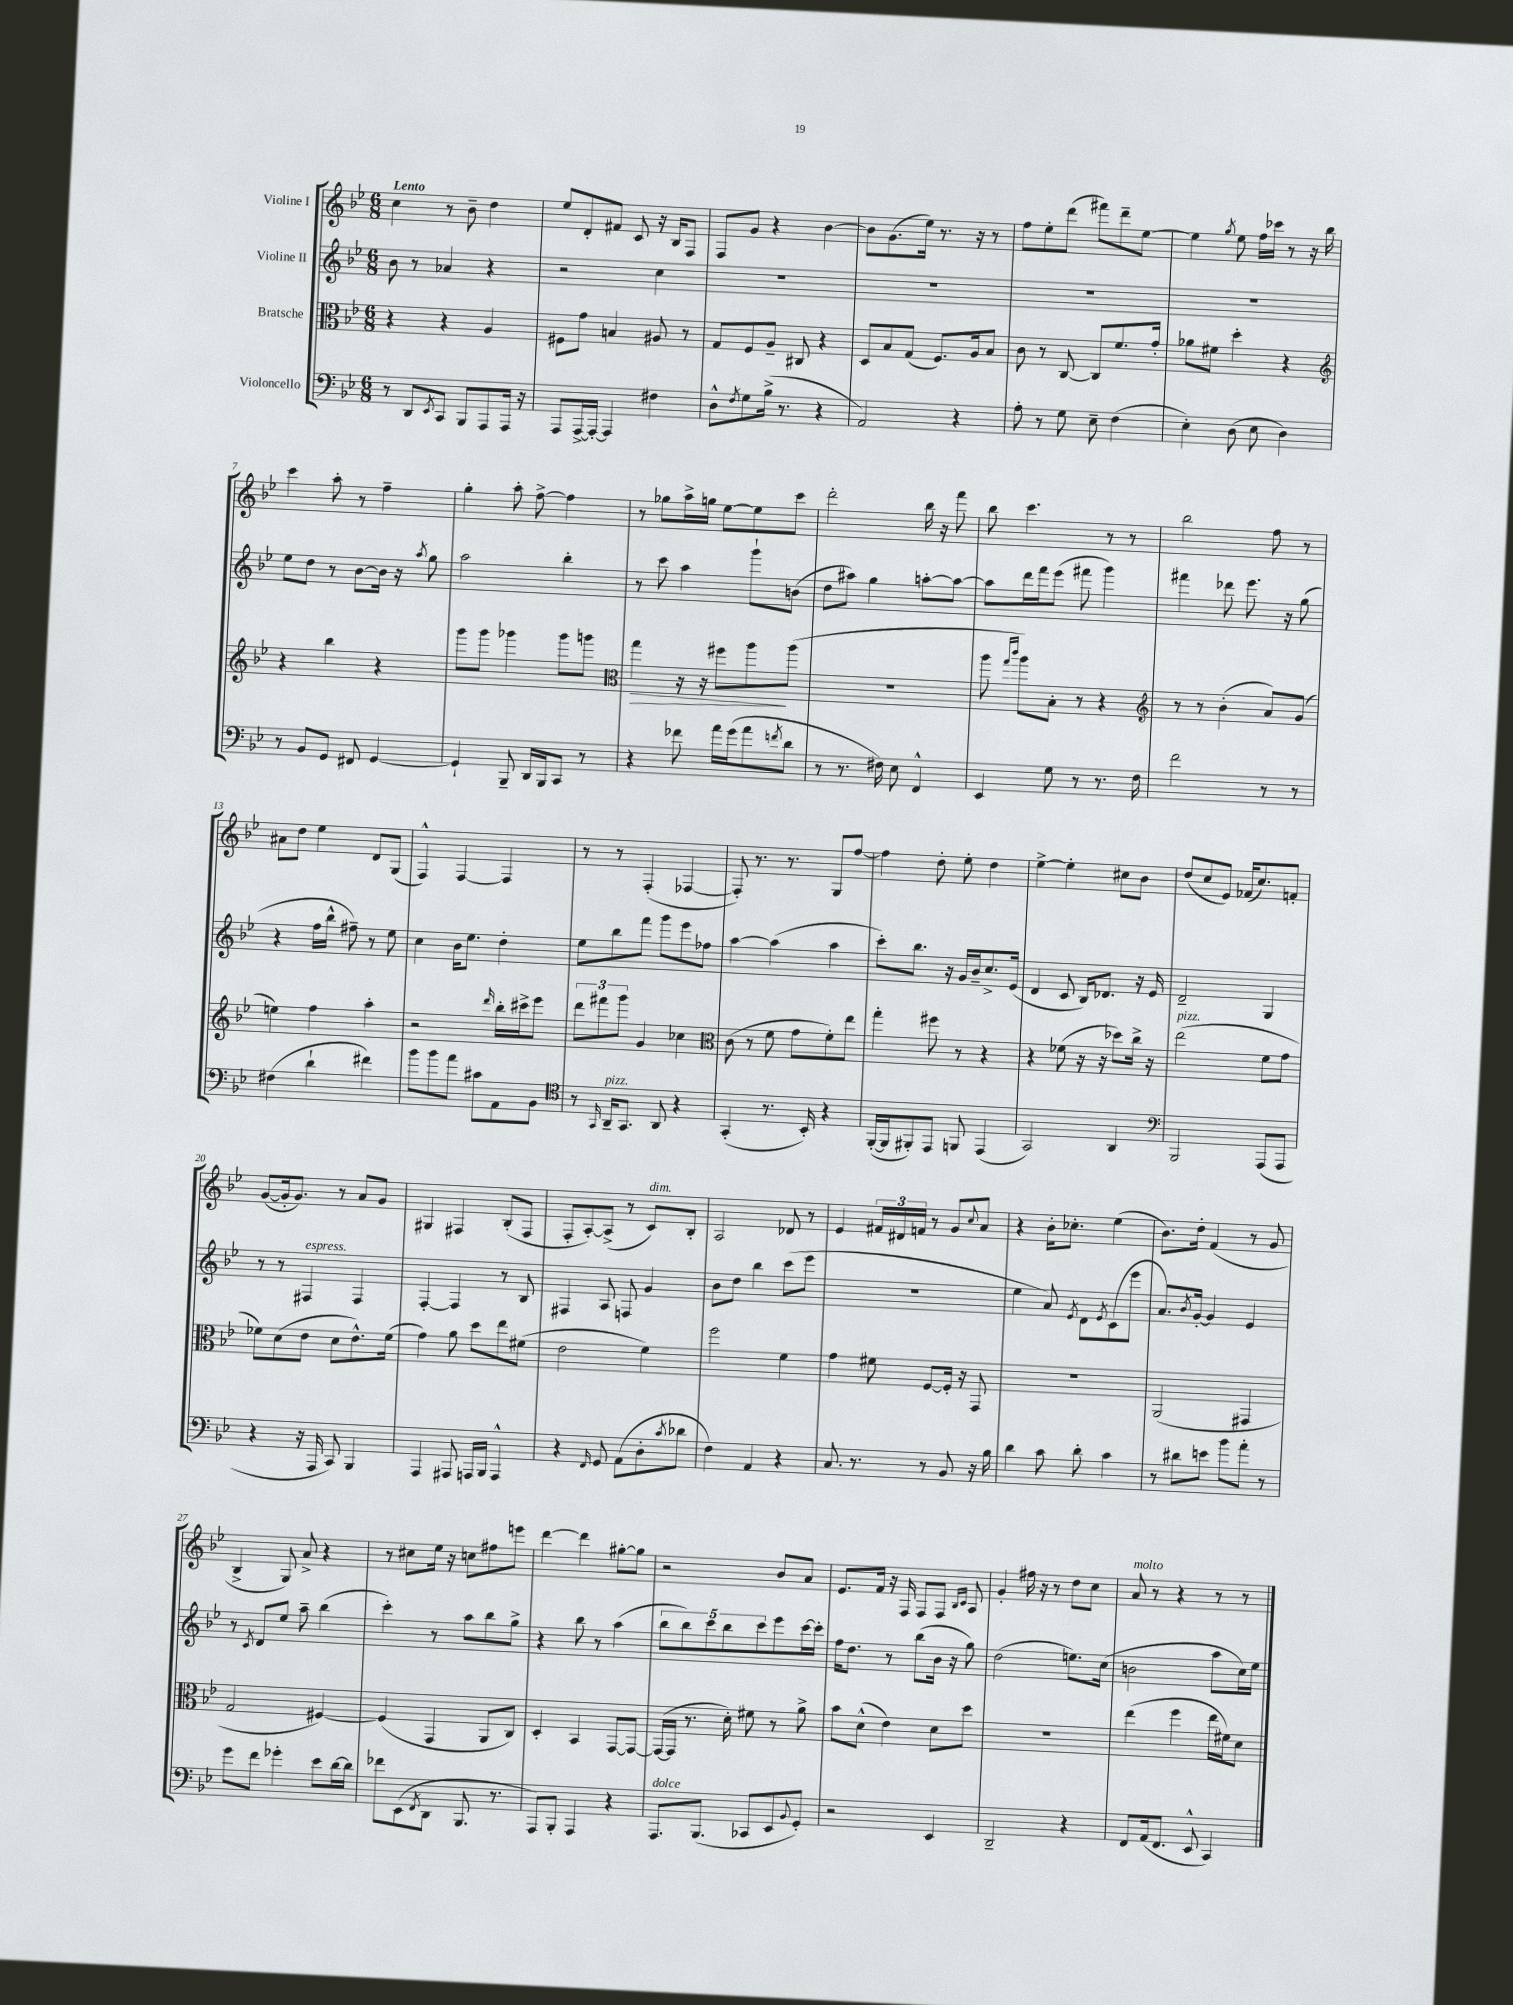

**kern	**kern	**dynam	**kern	**kern
*part4	*part3	*part3	*part2	*part1
*staff4	*staff3	*staff3	*staff2	*staff1
*I"Violoncello	*I"Bratsche	*	*I"Violine II	*I"Violine I
*clefF4	*clefC3	*	*clefG2	*clefG2
*k[b-e-]	*k[b-e-]	*	*k[b-e-]	*k[b-e-]
*M6/8	*M6/8	*	*M6/8	*M6/8
=1	=1	=1	=1	=1
!	!	!	!	!LO:TX:a:B:t=Lento
8r	4r	.	8b-\	4cc\
8DD/L	.	.	8r	.
8qEE-/	.	.	.	.
8CC/J	4r	.	4a-X/	8r
8BBB-/L	.	.	.	8b-~\
8AAA/	4A/	.	4r	4dd\
16AAA/Jk	.	.	.	.
16r	.	.	.	.
=2	=2	=2	=2	=2
8AAA/L	8F#X\L	.	2r	8ee-/L
[16AAA^/L	8g\J	.	.	8d'/
16AAA'/JJ_	.	.	.	.
4AAA/]	4Bn/	.	.	8f#X/J
.	.	.	.	8c/
4F#X\	8A#X/	.	4cc\	16r
.	.	.	.	16B-/KL
.	8r	.	.	8F/J
=3	=3	=3	=3	=3
8D^^\L	8G/L	.	2.r	8F/L
8qF/	.	.	.	.
8G\	8F/	.	.	8g/J
(16B-^\Jk	8A~/J	.	.	4r
8.r	.	.	.	.
.	8C#X/	.	.	.
4r	4r	.	.	[4b-\
=4	=4	=4	=4	=4
2AA/)	8D/L	.	2.r	8b-\L]
.	8B-/	.	.	(8.g\
.	(8G/J	.	.	.
.	.	.	.	16ee-\Jk)
.	8.F/L)	.	.	8.r
4r	.	.	.	.
.	16A/k	.	.	16r
.	8B-/J	.	.	8r
=5	=5	=5	=5	=5
8A'\	8c\	.	2.r	8ff\L
8r	8r	.	.	8ee-'\
8G\	[8C/	.	.	(8ddd\J
8E-~\	8C/L]	.	.	8fff#X\L)
(4F\	8.f/	.	.	8ddd~\
.	.	.	.	[8ee-\J
.	16g'/Jk	.	.	.
=6	=6	=6	=6	=6
4E-'\)	8a-X\L	.	2.r	4ee-\]
.	8f#X\J	.	.	.
.	.	.	.	8qgg/
(8D\	4dd'\	.	.	8ee-\
8E-\	.	.	.	16ff\LL
.	.	.	.	16ccc-X\JJ
4D\)	4r	.	.	8r
.	.	.	.	16r
.	.	.	.	16bb-\
!!LO:LB:g=z
=7	=7	=7	=7	=7
*	*clefG2	*	*	*
8r	4r	.	8ee-\L	4ccc\
8BB-/L	.	.	8dd\J	.
8GG/J	4bb-\	.	8r	8aa'\
8FF#X/	.	.	[8b-\L	8r
[4GG/	4r	.	16b-\Jk]	4ff~\
.	.	.	16r	.
.	.	.	8qaa/	.
.	.	.	8gg\	.
=8	=8	=8	=8	=8
4GG`/]	8ggg\L	.	2aa\	4gg'\
.	8ggg\J	.	.	.
8BBB-~/	4ggg-X\	.	.	8aa'\
16DD/LL	.	.	.	[8ff^\
16BBB-/J	.	.	.	.
8CC/J	8ggg-\L	.	4bb-'\	4ff\]
8r	8gggn\J	.	.	.
=9	=9	=9	=9	=9
*	*clefC3	*	*	*
!	!	!LO:HP:b	!	!
4r	4gg\	>	8r	8r
.	.	.	8ccc\	8gg-X\L
8f-X\	16r	.	4aa\	16aa^\L
.	16r	.	.	16ggn\JJ
16a\LL	8ff#X\L	.	.	[8ee-\L
(16g\J	.	.	.	.
8a\	8aa\	.	8ggg`\L	8ee-\]
8qfn/	.	.	.	.
8d\J	(8aa\J	]	(8bn\J	8ccc\J
=10	=10	=10	=10	=10
8r	2.r	.	8dd\L	2ddd'\
8.r	.	.	8aa#X\J)	.
.	.	.	4gg\	.
16F#X\)	.	.	.	.
8E-\	.	.	.	.
4FF^^/	.	.	[8aan'\L	16bb-\
.	.	.	.	16r
.	.	.	8aa\J_	8fff\
=11	=11	=11	=11	=11
4EE-/	8aa\	.	8aa\L]	8bb-\
.	16qqgg/LL	.	.	.
.	16qqccc/JJ	.	.	.
.	8aa\L)	.	16ddd\L	4.ccc\
.	.	.	16fff\J	.
8G\	8B-'\J	.	(8eee-\J	.
8r	8r	.	8fff#X\	.
8.r	4r	.	4ggg\)	8r
.	.	.	.	8r
16F\	.	.	.	.
=12	=12	=12	=12	=12
*	*clefG2	*	*	*
2f\	8r	.	4fff#X\	2bb-\
.	8r	.	.	.
.	(4b-'\	.	8ddd-X\	.
.	.	.	8.eee-\	.
8r	8a/L)	.	.	8ff\
.	.	.	16r	.
8r	(8g/J	.	(8gg\	8r
!!LO:LB:g=z
=13	=13	=13	=13	=13
(4F#X\	4een\)	.	4r	8a#X\L
.	.	.	.	8dd\J
4d`\	4ff\	.	16ff\LL	4ee-\
.	.	.	16bb-^^\JJ	.
.	.	.	8ff#X~\)	.
4f#X\)	4aa'\	.	8r	8d/L
.	.	.	8ee-\	(8G/J
=14	=14	=14	=14	=14
8b-\L	2r	.	4cc\	4F^^/)
8b-\	.	.	.	.
8a\J	.	.	16b-\KL	[4F/
.	.	.	8.ee-\J	.
8c#X\L	.	.	.	.
.	16qqddd/	.	.	.
8AA\	16bb-'\LL	.	4dd'\	4F/]
.	16ccc#X^\J	.	.	.
8BB-\J	8eee-\J	.	.	.
=15	=15	=15	=15	=15
*clefC4	*	*	*	*
8r	12ddd\L	.	8ee-\L	8r
.	12fff#X\	.	.	.
16qqGG/	.	.	.	.
!LO:TX:a:i:t=pizz.	!	!	!	!
16AA~/KL	.	.	8bb-\	8r
.	12ggg\J	.	.	.
8.GG/J	.	.	.	.
.	4g/	.	8fff\J	(4F'/
8AA/	.	.	8ggg\L	.
4r	4cc-X\	.	8eee-\	[4F-X/
.	.	.	8ff-X\J	.
=16	=16	=16	=16	=16
*	*clefC3	*	*	*
(4GG'/	(8c\	.	[4aa\	8F-'/])
.	8r	.	.	8.r
8.r	8f\	.	(4aa\]	.
.	.	.	.	8.r
.	8g\L	.	.	.
16BB-'/)	.	.	.	.
4r	8f'\)	.	4aa\	8G/L
.	8ee-\J	.	.	[8ff/J
=17	=17	=17	=17	=17
([16FF'/LL	4gg'\	.	8ccc'\L)	4ff\]
16FF/J]	.	.	.	.
8FF#X'/)	.	.	8.bb-\J	.
8EE-/J	8ff#X\	.	.	8dd'\
.	.	.	16r	.
8FFn/	8r	.	16g/LL	8ee-'\
.	.	.	16b-~/J	.
(4EE-/	4r	.	8.cc^/	4dd\
.	.	.	(16e-/Jk	.
=18	=18	=18	=18	=18
2GG/)	4r	.	4d/	[4ee-^\
.	(8f-X\	.	8c/	4ee-'\]
.	16r	.	16B-/KL)	.
.	16r	.	8.d-X/J	.
4AA/	8dd-X\L)	.	.	8cc#X\L
.	16cc^\Jk	.	16r	8b-\J
.	16r	.	16e-/	.
=19	=19	=19	=19	=19
*clefF4	*	*	*	*
!	!LO:TX:a:i:t=pizz.	!	!	!
2BBB-/	(2ee-\	.	2d~/	(8dd/L
.	.	.	.	8cc/
.	.	.	.	8e-/J)
.	.	.	.	(16f-X/KL
.	.	.	.	8.cc/)
(8AAA/L	8f\L	.	4G/	.
8AAA/J	8g\J	.	.	8fn'/J
!!LO:LB:g=z
=20	=20	=20	=20	=20
4r	8f-X\L)	.	8r	([8g/L
.	(8d\	.	8r	16g'/k]
.	.	.	.	8.g/J)
!	!	!	!LO:TX:a:i:t=espress.	!
16r	8e-\J	.	4F#X/	.
16AAA/	.	.	.	.
8CC/)	8d\L	.	.	8r
4BBB-/	8.e-^^\)	.	4F#/	8a/L
.	.	.	.	8g/J
.	(16f-\Jk	.	.	.
=21	=21	=21	=21	=21
4AAA/	4g\)	.	[4F'/	4G#X/
8AAA#X/	8a\	.	4F/]	4F#X/
16AAAn/LL	8dd\L	.	.	.
16BBB-/JJ	.	.	.	.
4AAA^^/	8ee-\	.	8r	(8B-'/L
.	(8f#X\J	.	8B-/	8F#/J
=22	=22	=22	=22	=22
4r	2e-\	.	4F#X/	8F'/L
.	.	.	.	[8A'/)
16qqFF/	.	.	.	.
8GG/	.	.	8A/	(8A^/J]
(8AA\L	.	.	8Fn/	8r
!	!	!	!	!LO:TX:a:i:t=dim.
8D'\	4f\)	.	4g/	8c/L)
8qc/	.	.	.	.
8d-X\J	.	.	.	8B-'/J
=23	=23	=23	=23	=23
4F\)	2ff\	.	8b-\L	2A/
.	.	.	8dd\J	.
4AA/	.	.	4bb-\	.
4r	4f\	.	(8ccc\L	8d-X/
.	.	.	8eee-\J	8r
=24	=24	=24	=24	=24
8.C/	4g\	.	2.r	4e-/
8.r	.	.	.	.
.	8f#X\	.	.	24f#X/LL
.	.	.	.	24d#X/
.	.	.	.	24fn/JJ
8r	[8F/L	.	.	8r
8BB-/	16F'/Jk]	.	.	8g/L
.	16r	.	.	.
.	.	.	.	8qqcc/
16r	8GG/	.	.	8a/J
16B-\	.	.	.	.
=25	=25	=25	=25	=25
4d\	2.r	.	4ee-\	4r
8c\	.	.	8a/)	16b-'\KL
.	.	.	.	8.cc-X'\J
.	.	.	8qe-/	.
8d'\	.	.	8d\L	.
.	.	.	8qe-/	.
4c\	.	.	(8c\	(4ee-\
.	.	.	8eee-\J	.
=26	=26	=26	=26	=26
8r	(2AA/	.	8.a/L)	8.b-\L)
8d#X\L	.	.	.	.
.	.	.	8qb-/	.
.	.	.	[16g'/Jk	16dd'\Jk
8en\J	.	.	4g/]	(4f/
8b-\L	.	.	.	.
8a'\J	4GG#X/	.	4e-/	8r
8r	.	.	.	8g/
!!LO:LB:g=z
=27	=27	=27	=27	=27
8g\L	2G/	.	8r	4B-^/
.	.	.	8qc/	.
8f\J	.	.	8d/L	.
4g-X'\	.	.	8ee-/J	8G/)
.	.	.	8aa~\	8a^/
8e-\L	[4F#X/)	.	(4bb-\	4r
[16d\L	.	.	.	.
16d\JJ]	.	.	.	.
=28	=28	=28	=28	=28
8f-X\L	(4F#/]	.	4ccc'\)	8r
(8EE-\	.	.	.	8cc#X\L
8qFF/	.	.	.	.
8DD\J	4GG/	.	8r	16ee-\Jk
.	.	.	.	16r
8.BBB-/	.	.	8aa\L	8ccn\L
.	8AA/L	.	8bb-\	8ff#X\
8.r	.	.	.	.
.	8C/J)	.	8gg^\J	8eeen\J
=29	=29	=29	=29	=29
8AAA/L)	4D'/	.	4r	[4ddd\
8BBB-'/J	.	.	.	.
4AAA/	4BB-/	.	8bb-\	4ddd\]
.	.	.	8r	.
4r	[8GG/L	.	(4aa\	[8gg#X'\L
.	8GG/J_	.	.	8gg#\J]
=30	=30	=30	=30	=30
!LO:TX:a:i:t=dolce	!	!	!	!
8.AAA/L	(16GG/LL_	.	10bb-\L	2r
.	16GG/JJ]	.	.	.
.	.	.	10bb-\)	.
.	8.r	.	.	.
(8.BBB-/J	.	.	.	.
.	.	.	10ccc\	.
.	.	.	10bb-\	.
.	16d'\)	.	.	.
8CC-X/L	8f#X\	.	.	.
.	.	.	10ccc\	.
8EE-/	8r	.	8eee-\	8b-/L
8qqBB-/	.	.	.	.
8GG'/J)	8a^\	.	[16ccc\L	8a/J
.	.	.	16ccc'\JJ]	.
=31	=31	=31	=31	=31
2r	8b-\L	.	16ff\KL	8.e-/L
.	.	.	8.dd\J	.
.	(8d^^\J	.	.	.
.	.	.	.	16f/Jk
.	4e-\)	.	8r	16r
.	.	.	.	16F/
.	.	.	(8bb-\L	8F/L
4EE-/	8d\L	.	16b-\Jk	8F/J
.	.	.	16r	.
.	.	.	.	16qqB-/LL
.	.	.	.	16qqc/JJ
.	8dd\J	.	8gg\)	8A/
=32	=32	=32	=32	=32
2DD~/	2.r	.	(2dd\	4g'/
.	.	.	.	16ff#X\
.	.	.	.	16r
.	.	.	.	8r
4r	.	.	8.een\L)	8dd\L
.	.	.	.	8cc\J
.	.	.	(16cc\Jk	.
=33	=33	=33	=33	=33
!	!	!	!	!LO:TX:a:i:t=molto
8FF/L	(4ee-\	.	2bn\	8a/
(16AA/k	.	.	.	8r
8.FF/J	.	.	.	.
.	4ff\	.	.	4r
8EE-^^/	.	.	.	.
4CC/)	16ee-\LL	.	8aa\L	8r
.	16f#X\J)	.	.	.
.	8d\J	.	16cc\L)	8r
.	.	.	16ee-\JJ	.
==	==	==	==	==
*-	*-	*-	*-	*-
